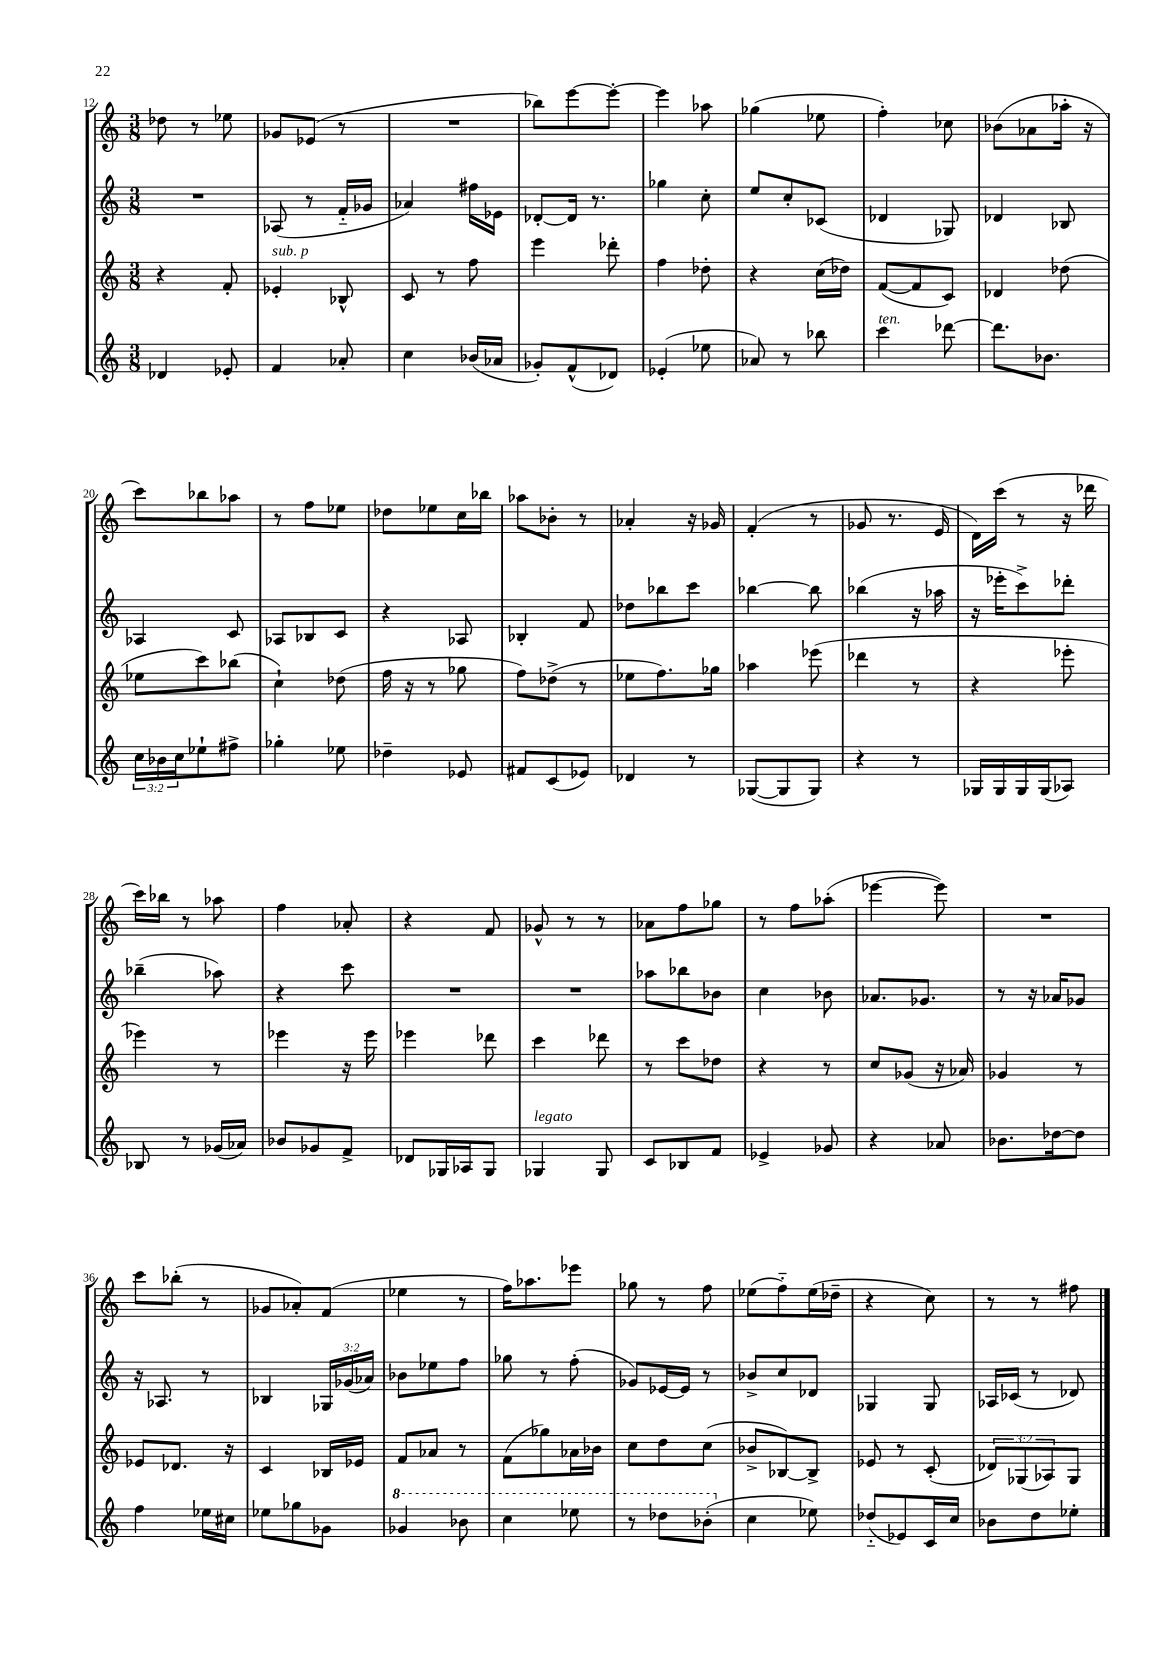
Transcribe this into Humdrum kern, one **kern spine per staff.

**kern	**kern	**kern	**kern
*part4	*part3	*part2	*part1
*staff4	*staff3	*staff2	*staff1
*clefG2	*clefG2	*clefG2	*clefG2
*k[]	*k[]	*k[]	*k[]
*M3/8	*M3/8	*M3/8	*M3/8
=12	=12	=12	=12
4d-X/	4r	4.r	8dd-X\
.	.	.	8r
8e-X'/	8f'/	.	8ee-X\
=13	=13	=13	=13
!	!LO:TX:a:i:t=sub. p	!	!
4f/	4e-X'/	(8A-X/	8g-X/L
.	.	8r	(8e-X/J
8a-X'/	8B-X^^/	16f/LL	8r
.	.	16g-X/JJ	.
=14	=14	=14	=14
4cc\	8c/	4a-X/)	4.r
.	8r	.	.
(16b-X/LL	8ff\	16ff#X\LL	.
16a-X/JJ	.	16e-X\JJ	.
=15	=15	=15	=15
8g-X'/L)	4eee\	[8d-X'/L	8bb-X\L)
(8f^^/	.	16d-/Jk]	[8eee\
.	.	8.r	.
8d-X/J)	8ddd-X'\	.	8eee'\J_
=16	=16	=16	=16
(4e-X'/	4ff\	4gg-X\	4eee\]
8ee-X\	8dd-X'\	8cc'\	8aa-X\
=17	=17	=17	=17
8a-X/)	4r	8ee/L	(4gg-X\
8r	.	8cc'/	.
8bb-X\	(16cc\LL	(8c-X/J	8ee-X\
.	16dd-X\JJ)	.	.
=18	=18	=18	=18
!LO:TX:a:i:t=ten.	!	!	!
4ccc\	([8f/L	4d-X/	4ff'\)
.	8f/]	.	.
[8ddd-X\	8c/J)	8G-X/)	8cc-X\
=19	=19	=19	=19
8.ddd-\L]	4d-X/	4d-X/	(8b-X\L
.	.	.	8a-X\
8.b-X\J	.	.	.
.	(8dd-X\	8B-X/	16aa-X'\Jk
.	.	.	16r
!!LO:LB:g=z
=20	=20	=20	=20
24cc\LL	8ee-X\L	4A-X/	8ccc\L)
24b-X\	.	.	.
24cc\J	.	.	.
8ee-X`\	8ccc\)	.	8bb-X\
8ff#X^\J	(8bb-X\J	8c/	8aa-X\J
=21	=21	=21	=21
4gg-X'\	4cc`\)	8A-X/L	8r
.	.	8B-X/	8ff\L
8ee-X\	(8dd-X\	8c/J	8ee-X\J
=22	=22	=22	=22
4dd-X~\	16ff\	4r	8dd-X\L
.	16r	.	.
.	8r	.	8ee-X\
8e-X/	8gg-X\	8A-X/	16cc\L
.	.	.	16bb-X\JJ
=23	=23	=23	=23
8f#X/L	8ff\L)	4B-X'/	8aa-X\L
(8c/	(8dd-X^\J	.	8b-X'\J
8e-X/J)	8r	8f/	8r
=24	=24	=24	=24
4d-X/	8ee-X\L	8dd-X\L	4a-X'/
.	8.ff\)	8bb-X\	.
8r	.	8ccc\J	16r
.	16gg-X\Jk	.	16g-X/
=25	=25	=25	=25
([8G-X/L	4aa-X\	[4bb-X\	(4f'/
8G-/]	.	.	.
8G-/J)	(8eee-X\	8bb-\]	8r
=26	=26	=26	=26
4r	4ddd-X\	(4bb-X\	8g-X/
.	.	.	8.r
8r	8r	16r	.
.	.	16aa-X\	16e/
=27	=27	=27	=27
16G-X/LL	4r	16r	16d\LL)
16G-/	.	16eee-X'\KL	(16ccc\JJ
16G-/	.	8ccc^\)	8r
(16G-/J	.	.	.
8A-X/J)	8eee-X'\	8ddd-X'\J	16r
.	.	.	16ddd-X\
!!LO:LB:g=z
=28	=28	=28	=28
8B-X/	4eee-X\)	(4bb-X~\	16ccc\LL)
.	.	.	16bb-X\JJ
8r	.	.	8r
(16g-X/LL	8r	8aa-X\)	8aa-X\
16a-X/JJ)	.	.	.
=29	=29	=29	=29
8b-X/L	4eee-X\	4r	4ff\
8g-X/	.	.	.
8f^/J	16r	8ccc\	8a-X'/
.	16eee-\	.	.
=30	=30	=30	=30
8d-X/L	4eee-X\	4.r	4r
16G-X/L	.	.	.
16A-X/J	.	.	.
8G-/J	8ddd-X\	.	8f/
=31	=31	=31	=31
!LO:TX:a:i:t=legato	!	!	!
4G-X/	4ccc\	4.r	8g-X^^/
.	.	.	8r
8G-/	8ddd-X\	.	8r
=32	=32	=32	=32
8c/L	8r	8aa-X\L	8a-X\L
8B-X/	8ccc\L	8bb-X\	8ff\
8f/J	8dd-X\J	8b-X\J	8gg-X\J
=33	=33	=33	=33
4e-X^/	4r	4cc\	8r
.	.	.	8ff\L
8g-X/	8r	8b-X\	(8aa-X'\J
=34	=34	=34	=34
4r	8cc/L	8.a-X/L	[4eee-X\
.	(8g-X/J	.	.
.	.	8.g-X/J	.
8a-X/	16r	.	8eee-\])
.	16a-X/)	.	.
=35	=35	=35	=35
8.b-X\L	4g-X/	8r	4.r
.	.	16r	.
[16dd-X\k	.	16a-X/KL	.
8dd-\J]	8r	8g-X/J	.
!!LO:LB:g=z
=36	=36	=36	=36
4ff\	8e-X/L	16r	8ccc\L
.	.	8.A-X/	.
.	8.d-X/J	.	(8bb-X'\J
16ee-X\LL	.	8r	8r
16cc#X\JJ	16r	.	.
=37	=37	=37	=37
8ee-X\L	4c/	4B-X/	8g-X/L
8gg-X\	.	.	8a-X'/)
8g-X\J	16B-X/LL	24G-X/LL	(8f/J
.	.	(24g-X/	.
.	16e-X/JJ	.	.
.	.	24a-X/JJ)	.
=38	=38	=38	=38
*8va	*	*	*
4gg-X/	8f/L	8b-X\L	4ee-X\
.	8a-X/J	8ee-X\	.
8bb-X\	8r	8ff\J	8r
=39	=39	=39	=39
4ccc\	(8f\L	8gg-X\	16ff\KL)
.	.	.	8.aa-X\
.	8gg-X\)	8r	.
8eee-X\	16a-X\L	(8ff'\	8eee-X\J
.	16b-X\JJ	.	.
=40	=40	=40	=40
8r	8cc\L	8g-X/L)	8gg-X\
8ddd-X\L	8dd\	[16e-X/L	8r
.	.	16e-/JJ]	.
(8bb-X'\J	(8cc\J	8r	8ff\
=41	=41	=41	=41
*X8va	*	*	*
4cc\	8b-X^/L	8b-X^/L	(8ee-X\L
.	[8B-X/)	8cc/	8ff\)
8ee-X\)	8B-^/J]	8d-X/J	(16ee-\L
.	.	.	16dd-X~\JJ
=42	=42	=42	=42
(8dd-X/L	8e-X/	4G-X/	4r
8e-X/)	8r	.	.
16c/L	(8c'/	8G-/	8cc\)
16cc/JJ	.	.	.
=43	=43	=43	=43
8b-X\L	12d-X/L)	16A-X/LL	8r
.	.	(16c-X/JJ	.
.	(12G-X/	.	.
8dd\	.	8r	8r
.	12A-X/)	.	.
8ee-X'\J	8G-/J	8d-X/)	8ff#X\
==	==	==	==
*-	*-	*-	*-
